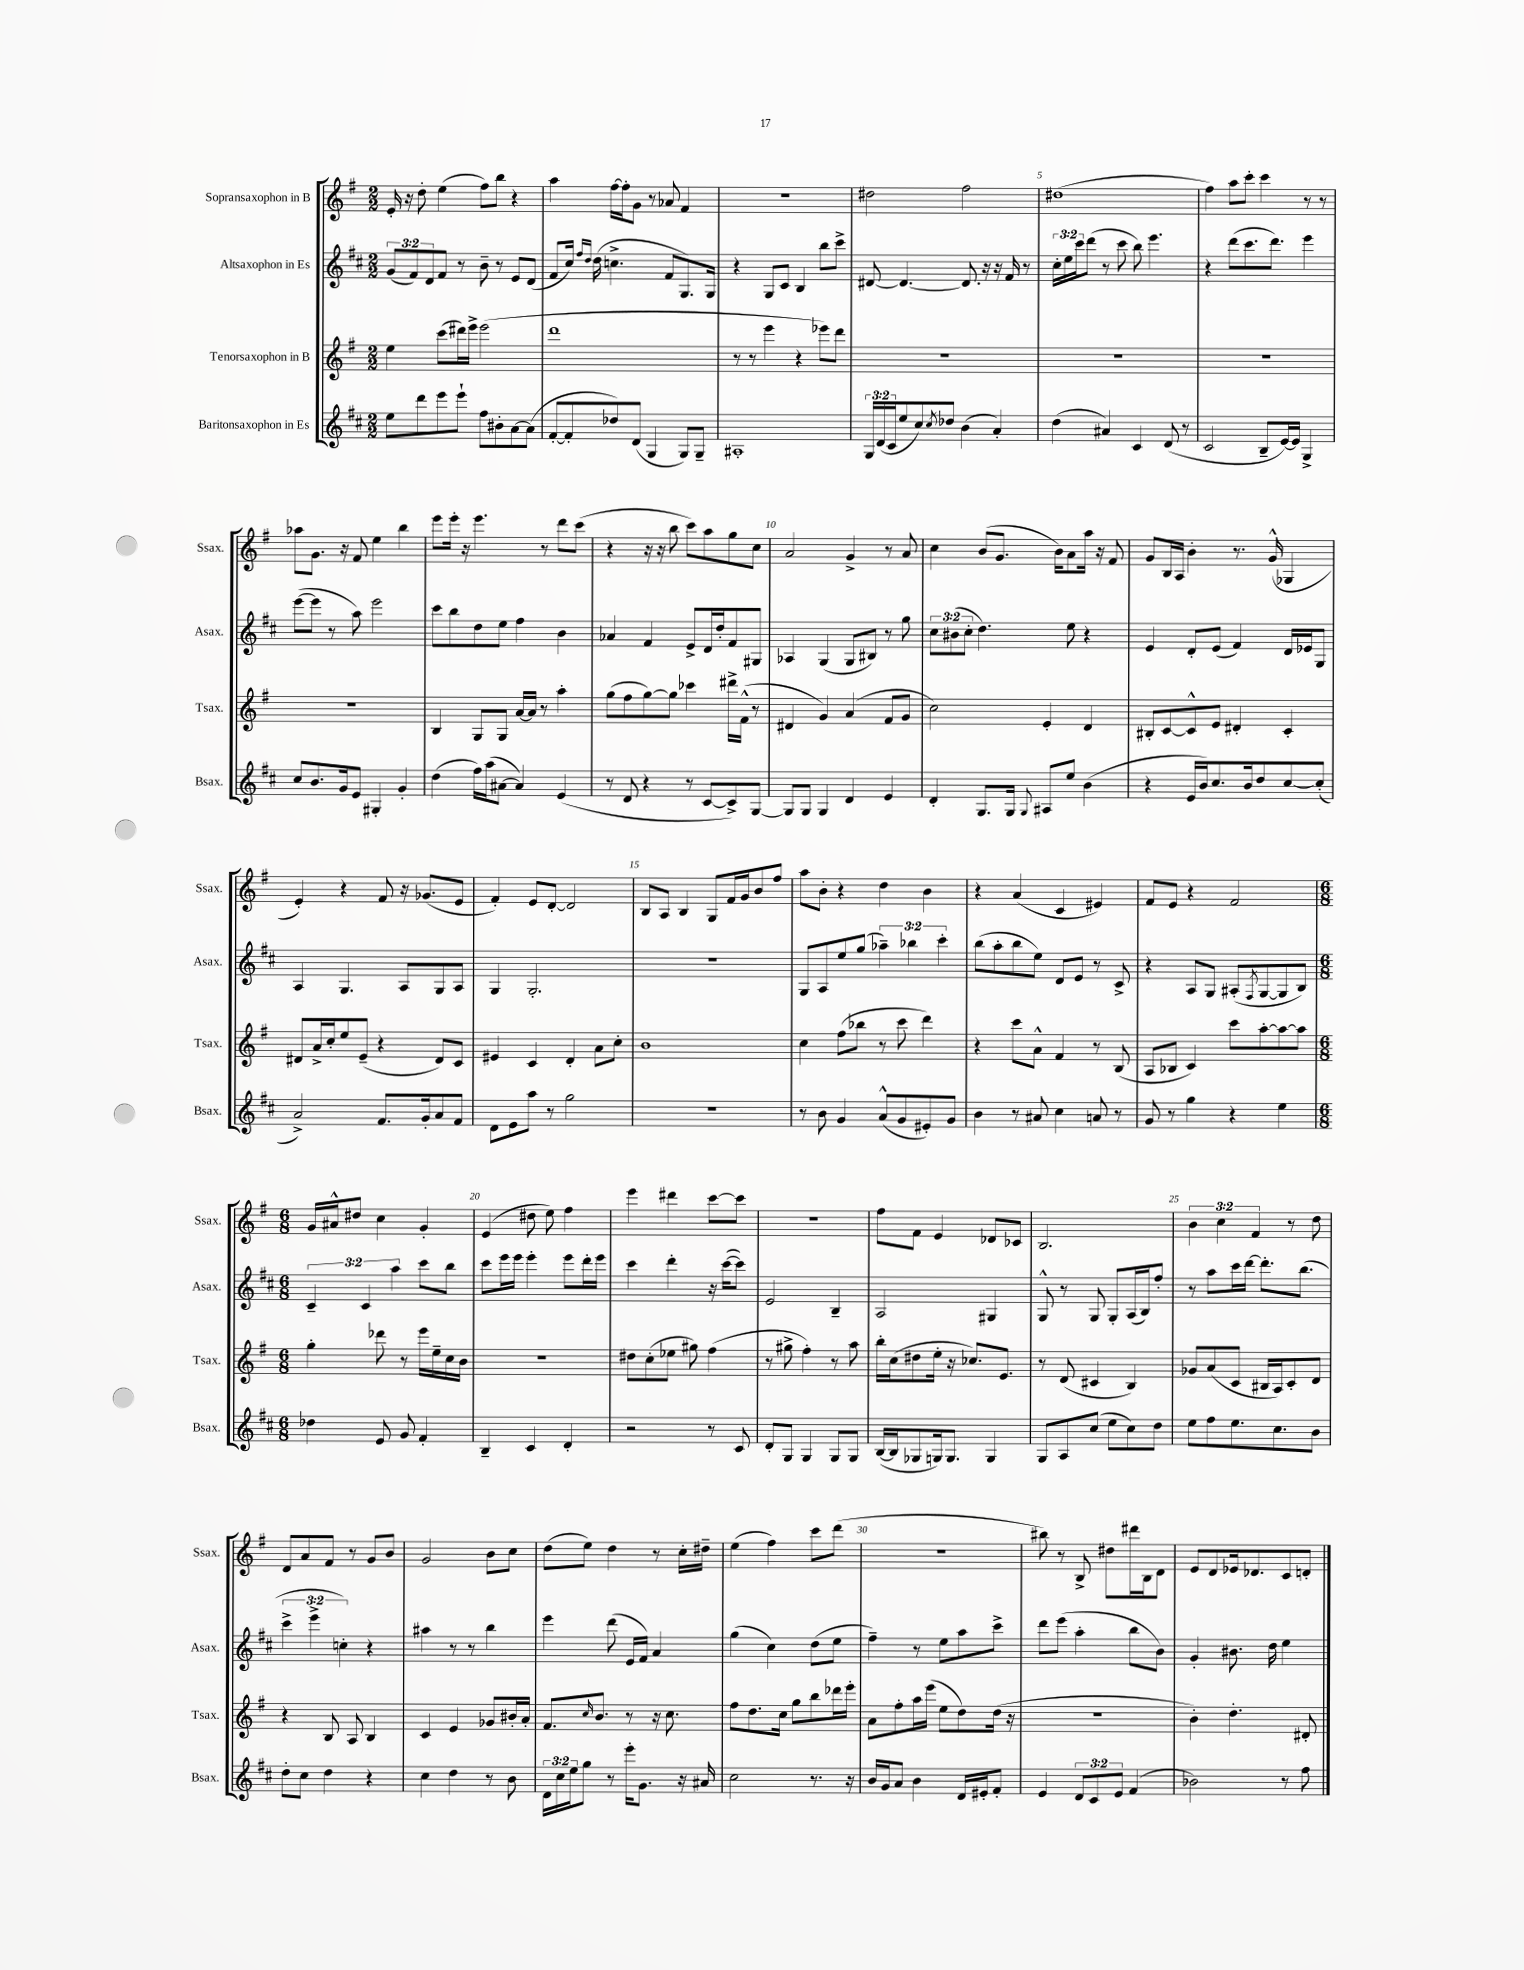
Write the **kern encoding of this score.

**kern	**kern	**kern	**kern
*part4	*part3	*part2	*part1
*staff4	*staff3	*staff2	*staff1
*I"Baritonsaxophon in Es	*I"Tenorsaxophon in B	*I"Altsaxophon in Es	*I"Sopransaxophon in B
*I'Bsax.	*I'Tsax.	*I'Asax.	*I'Ssax.
*clefG2	*clefG2	*clefG2	*clefG2
*k[f#c#]	*k[f#]	*k[f#c#]	*k[f#]
*M2/2	*M2/2	*M2/2	*M2/2
=1	=1	=1	=1
8ee\L	4ee\	(12g/L	16e'/
.	.	.	16r
.	.	12f#/)	.
8ddd\	.	.	8dd'\
.	.	12d/	.
8eee\	(8ccc\L	8f#/J	(4ee\
8eee`\J	16ddd#X\L)	8r	.
.	16eee^\JJ	.	.
8ff#\L	(2eee\	8b~\	8ff#\L)
8b#X'\	.	8r	8bb\J
[8a\	.	8e/L	4r
(8a\J]	.	(8d/J	.
=2	=2	=2	=2
[8f#'/L	1ddd	8f#/L	4aa\
8f#'/]	.	16cc#/Jk)	.
.	.	16qqff#/LL	.
.	.	16qqdd/JJ	.
.	.	(16dd\	.
8dd-X/)	.	4.ccn^\	[16ff#\LL
.	.	.	16ff#'\J]
(8d/J	.	.	8g\J
4G/	.	.	8r
.	.	8f#/L	8a-X/
8G/L)	.	8.G/)	4f#/
8G~/J	.	.	.
.	.	16G/Jk	.
=3	=3	=3	=3
1A#X'	8r	4r	1r
.	8r	.	.
.	4eee\	8G/L	.
.	.	8c#/J	.
.	4r	4B/	.
.	8eee-X\L)	8bb\L	.
.	8ddd\J	8ccc#^\J	.
=4	=4	=4	=4
24G/LL	1r	[8d#X/	2dd#X\
(24d/	.	.	.
24c#/J	.	.	.
8ee/	.	4.d#/_	.
8cc#/)	.	.	.
8qcc#/	.	.	.
8dd-X/J	.	.	.
(4b\	.	8.d#/]	2ff#\
.	.	16r	.
4a'/)	.	16r	.
.	.	16f#/	.
.	.	8r	.
=5	=5	=5	=5
(4dd\	1r	24cc#'\LL	(1dd#X
.	.	24ee\	.
.	.	24ccc#\J	.
.	.	(8ddd\J	.
4a#X/)	.	8r	.
.	.	8ccc#\	.
4c#/	.	8bb\)	.
.	.	4.eee\	.
(8d/	.	.	.
8r	.	.	.
=6	=6	=6	=6
2c#/	1r	4r	4ff#\)
.	.	(8ddd\L	8aa\L
.	.	8.ccc#\	8ccc'\J
8B~/L	.	.	4ccc\
.	.	8.ddd\J)	.
[16e/L)	.	.	.
16e/JJ]	.	.	.
4G^/	.	4eee\	8r
.	.	.	8r
!!LO:LB:g=z
=7	=7	=7	=7
8cc#/L	1r	([8eee\L	8aa-X\L
8.b/	.	8eee\J]	8.g\J
.	.	8r	.
16g/k	.	.	16r
8e/J	.	8aa\)	8f#/
4G#X'/	.	2eee\	4ee\
4g'/	.	.	4bb\
=8	=8	=8	=8
(4dd\	4B/	8ccc#\L	8eee\L
.	.	8bb\	16eee'\Jk
.	.	.	16r
16ff#\LL)	8G/L	8dd\	4.eee\
(16aa\J	.	.	.
[8a#X\J	8G/J	8ee\J	.
4a#/])	[16a/LL	4ff#\	.
.	16a/JJ]	.	.
.	8r	.	8r
(4e/	4aa'\	4b\	8ddd\L
.	.	.	(8ccc\J
=9	=9	=9	=9
8r	(8gg\L	4a-X/	4r
8d/	8ff#\	.	.
4r	[8gg\)	4f#/	16r
.	.	.	16r
.	8gg\J]	.	8bb\
8r	4ccc-X\	8e^/L	8ccc\L)
[8c#/L	.	16d/L	8aa\
.	.	16dd'/J	.
8c#^/])	16ddd#X^\LL	8f#/	8gg\
.	(16f#^^\JJ	.	.
[8G/J	8r	8G#X/J	8cc\J
=10	=10	=10	=10
8G/L]	4d#X/	4A-X/	2a/
8G/J	.	.	.
4G/	4g/)	(4G/	.
4d/	(4a/	8G/L	4g^/
.	.	8B#X/J)	.
4e/	8f#/L	8r	8r
.	8g/J	8gg\	8a/
=11	=11	=11	=11
4d'/	2cc\)	12cc#\L	4cc\
.	.	(12b#X\	.
.	.	12cc#'\J	.
8.G/L	.	4.dd\)	(8b/L
.	.	.	8.g/J
16G/Jk	.	.	.
8qqG/	.	.	.
8A#X/L	4e'/	.	.
.	.	.	16b\KL)
8ee/J	.	8ee\	8a\
(4b\	4d/	4r	16aa\Jk
.	.	.	16r
.	.	.	8f#/
=12	=12	=12	=12
4r	8B#X'/L	4e/	8g/L
.	[8c/	.	16B/L
.	.	.	16A/JJ
16e/LL	8c^^/]	8d'/L	4b'\
16b/J)	.	.	.
8.cc#/	8e/J	(8e/J	.
.	4d#X'/	4f#/)	8.r
16b/k	.	.	.
8dd/	.	.	.
.	.	.	(16g^^/
[8cc#/	4c'/	16d/LL	4G-X/
.	.	16e-X/J	.
(8cc#'/J]	.	8G/J	.
!!LO:LB:g=z
=13	=13	=13	=13
2a^/)	8d#X/L	4A/	4e'/)
.	16a^/L	.	.
.	16cc'/J	.	.
.	8ee/	4.G/	4r
.	(8e~/J	.	.
8.f#/L	4r	.	8f#/
.	.	8A/L	16r
16g'/k	.	.	(8.g-X/L
8a/	8d#/L)	8G/	.
8f#/J	8c/J	8A/J	8e/J
=14	=14	=14	=14
8d\L	4e#X/	4G/	4f#'/)
8e\	.	.	.
8aa\J	4c/	2.G'/	8e/L
8r	.	.	[8d'/J
2gg\	4d'/	.	2d/]
.	8a\L	.	.
.	8cc'\J	.	.
=15	=15	=15	=15
1r	1b	1r	8B/L
.	.	.	8A/J
.	.	.	4B/
.	.	.	8G/L
.	.	.	16f#/L
.	.	.	16g/J
.	.	.	8b/
.	.	.	8ff#/J
=16	=16	=16	=16
8r	4cc\	8G/L	8aa\L
8b\	.	8A/	8b'\J
4g/	(8ff#\L	8ee/	4r
.	8bb-X\J	(8gg/J	.
(8a^^/L	8r	6aa-X~\)	4dd\
8g/	8ccc\	.	.
.	.	6bb-X\	.
8e#X'/)	4ddd\)	.	4b\
.	.	6ccc#'\	.
8g/J	.	.	.
=17	=17	=17	=17
4b\	4r	(8bb\L	4r
.	.	8aa'\	.
8r	8ccc\L	8bb\	(4a/
8a#X/	8a^^\J	8ee\J)	.
4cc#\	4f#/	8d/L	4c/
.	.	8e/J	.
8an/	8r	8r	4e#X/)
8r	(8B/	8c#^/	.
=18	=18	=18	=18
8g/	8A/L	4r	8f#/L
8r	8B-X/J	.	8e/J
4gg\	4c/)	8A/L	4r
.	.	8G/J	.
4r	8ccc\L	(8A#X'/L	2f#/
.	.	8qF#/	.
.	[8aa'\	[8G/	.
4ee\	8aa\_	8G/]	.
.	8aa\J]	8B/J)	.
!!LO:LB:g=z
=19	=19	=19	=19
*M6/8	*M6/8	*M6/8	*M6/8
4dd-X\	4gg'\	6c#~/	16g/LL
.	.	.	16a#X^^/J
.	.	.	8dd#X/J
.	.	6c#/	.
8e/	8ddd-X\	.	4cc\
.	.	6aa\	.
8g/	8r	.	.
4f#'/	16eee\LL	8ccc#\L	4g'/
.	16ee~\	.	.
.	16cc\	8bb\J	.
.	16b\JJ	.	.
=20	=20	=20	=20
4B~/	2.r	8ccc#\L	(4e/
.	.	16eee\L	.
.	.	16eee\JJ	.
4c#/	.	4eee'\	8dd#X\
.	.	.	8ee\)
4d'/	.	8eee\L	4ff#\
.	.	16ddd'\L	.
.	.	16eee\JJ	.
=21	=21	=21	=21
2r	8dd#X\L	4ccc#\	4eee\
.	(8cc'\	.	.
.	8ee-X\J	4ddd'\	4ddd#X\
.	8gg#X\)	.	.
8r	(4ff#\	16r	[8ccc\L
.	.	([16ccc#\KL	.
8c#/	.	8ccc#\J])	8ccc\J]
=22	=22	=22	=22
8d'/L	8r	2e/	2.r
8G/J	8gg#X^\	.	.
4G/	4ff#'\)	.	.
8G/L	8r	4B~/	.
8G/J	8aa\	.	.
=23	=23	=23	=23
([16B/LL	16bb'\LL	2A/	8ff#\L
16B/J]	(16cc\J	.	.
8G-X/	8dd#X\	.	8f#\J
16Gn/k)	16ee'\Jk	.	4e/
8.G/J	16r	.	.
.	8.cc-X/L)	.	.
4G/	.	4G#X/	8d-X/L
.	8.e/J	.	.
.	.	.	8c-X/J
=24	=24	=24	=24
8G/L	8r	8G^^/	2.B/
8A/	(8d/	8r	.
(8cc#/J	4c#X/	8G/	.
8ee\L	.	8G'/L	.
8cc#\)	4B/)	(16A/L	.
.	.	16B/J)	.
8dd\J	.	8ff#'/J	.
=25	=25	=25	=25
8ee\L	8g-X/L	8r	6b\
8ff#\	(8a/	8aa\L	.
.	.	.	6cc\
8.ee\	8c/J	16ccc#\L	.
.	.	[16ddd\JJ	.
.	.	.	6f#/
.	16B#X/LL	8.ddd'\L]	.
8.cc#\	16A/J)	.	.
.	8c'/	.	8r
.	.	(8.bb\J	.
8b\J	8d/J	.	8dd\
!!LO:LB:g=z
=26	=26	=26	=26
8dd'\L	4r	6ccc#^\	8d/L
8cc#\J	.	.	8a/
.	.	6eee^\	.
4dd\	8B/	.	8f#/J
.	.	6ccn'\)	.
.	8A/	.	8r
4r	4B/	4r	8g/L
.	.	.	8b/J
=27	=27	=27	=27
4cc#\	4c/	4aa#X\	2g/
4dd\	4e/	8r	.
.	.	8r	.
8r	8g-X/L	4bb\	8b\L
8b\	16b#X'/L	.	8cc\J
.	16a'/JJ	.	.
=28	=28	=28	=28
24d\LL	8.f#/L	4eee\	(8dd\L
24cc#\	.	.	.
24ee\J	.	.	.
8gg\J	.	.	8ee\J)
.	16qqcc/	.	.
.	8.b/J	.	.
8r	.	(8ddd\	4dd\
16eee'\KL	8r	16e/LL	.
8.g\J	.	16f#/JJ)	.
.	16r	4a/	8r
.	8.cc\	.	.
16r	.	.	16cc'\LL
16a#X/	.	.	16dd#X~\JJ
=29	=29	=29	=29
2cc#\	8ff#\L	(4gg\	(4ee\
.	8.dd\	.	.
.	.	4cc#\)	4ff#\)
.	16cc\Jk	.	.
.	8gg\L	.	.
8.r	8bb\	(8dd\L	8ccc\L
.	16ddd-X\L	8ee\J	(8ddd\J
16r	16eee'\JJ	.	.
=30	=30	=30	=30
16b/LL	8a\L	4ff#~\)	2.r
16g/J	.	.	.
8a/J	8ff#'\	.	.
4b\	16aa\L	8r	.
.	(16eee\JJ	.	.
.	8ee\L	8ee\L	.
16d/LL	8dd\)	8aa\	.
16e#X'/J	.	.	.
8f#'/J	(16dd\Jk	8ccc#^\J	.
.	16r	.	.
=31	=31	=31	=31
4e/	2.r	8ddd\L	8bb#X\)
.	.	(8eee\J	8r
12d/L	.	4aa'\	8B^/
12c#/	.	.	.
.	.	.	8dd#X\L
12e/J	.	.	.
(4f#/	.	8bb\L	16ddd#X\L
.	.	.	16B\J
.	.	8b\J)	8d\J
=32	=32	=32	=32
2b-X\)	4b'\)	4g'/	8e/L
.	.	.	8d/
.	4.dd'\	8.b#X\	16e-X/k
.	.	.	8.d-X/
.	.	16dd\	.
8r	.	4ee\	8c/
8ff#\	8d#X'/	.	8dn'/J
==	==	==	==
*-	*-	*-	*-
